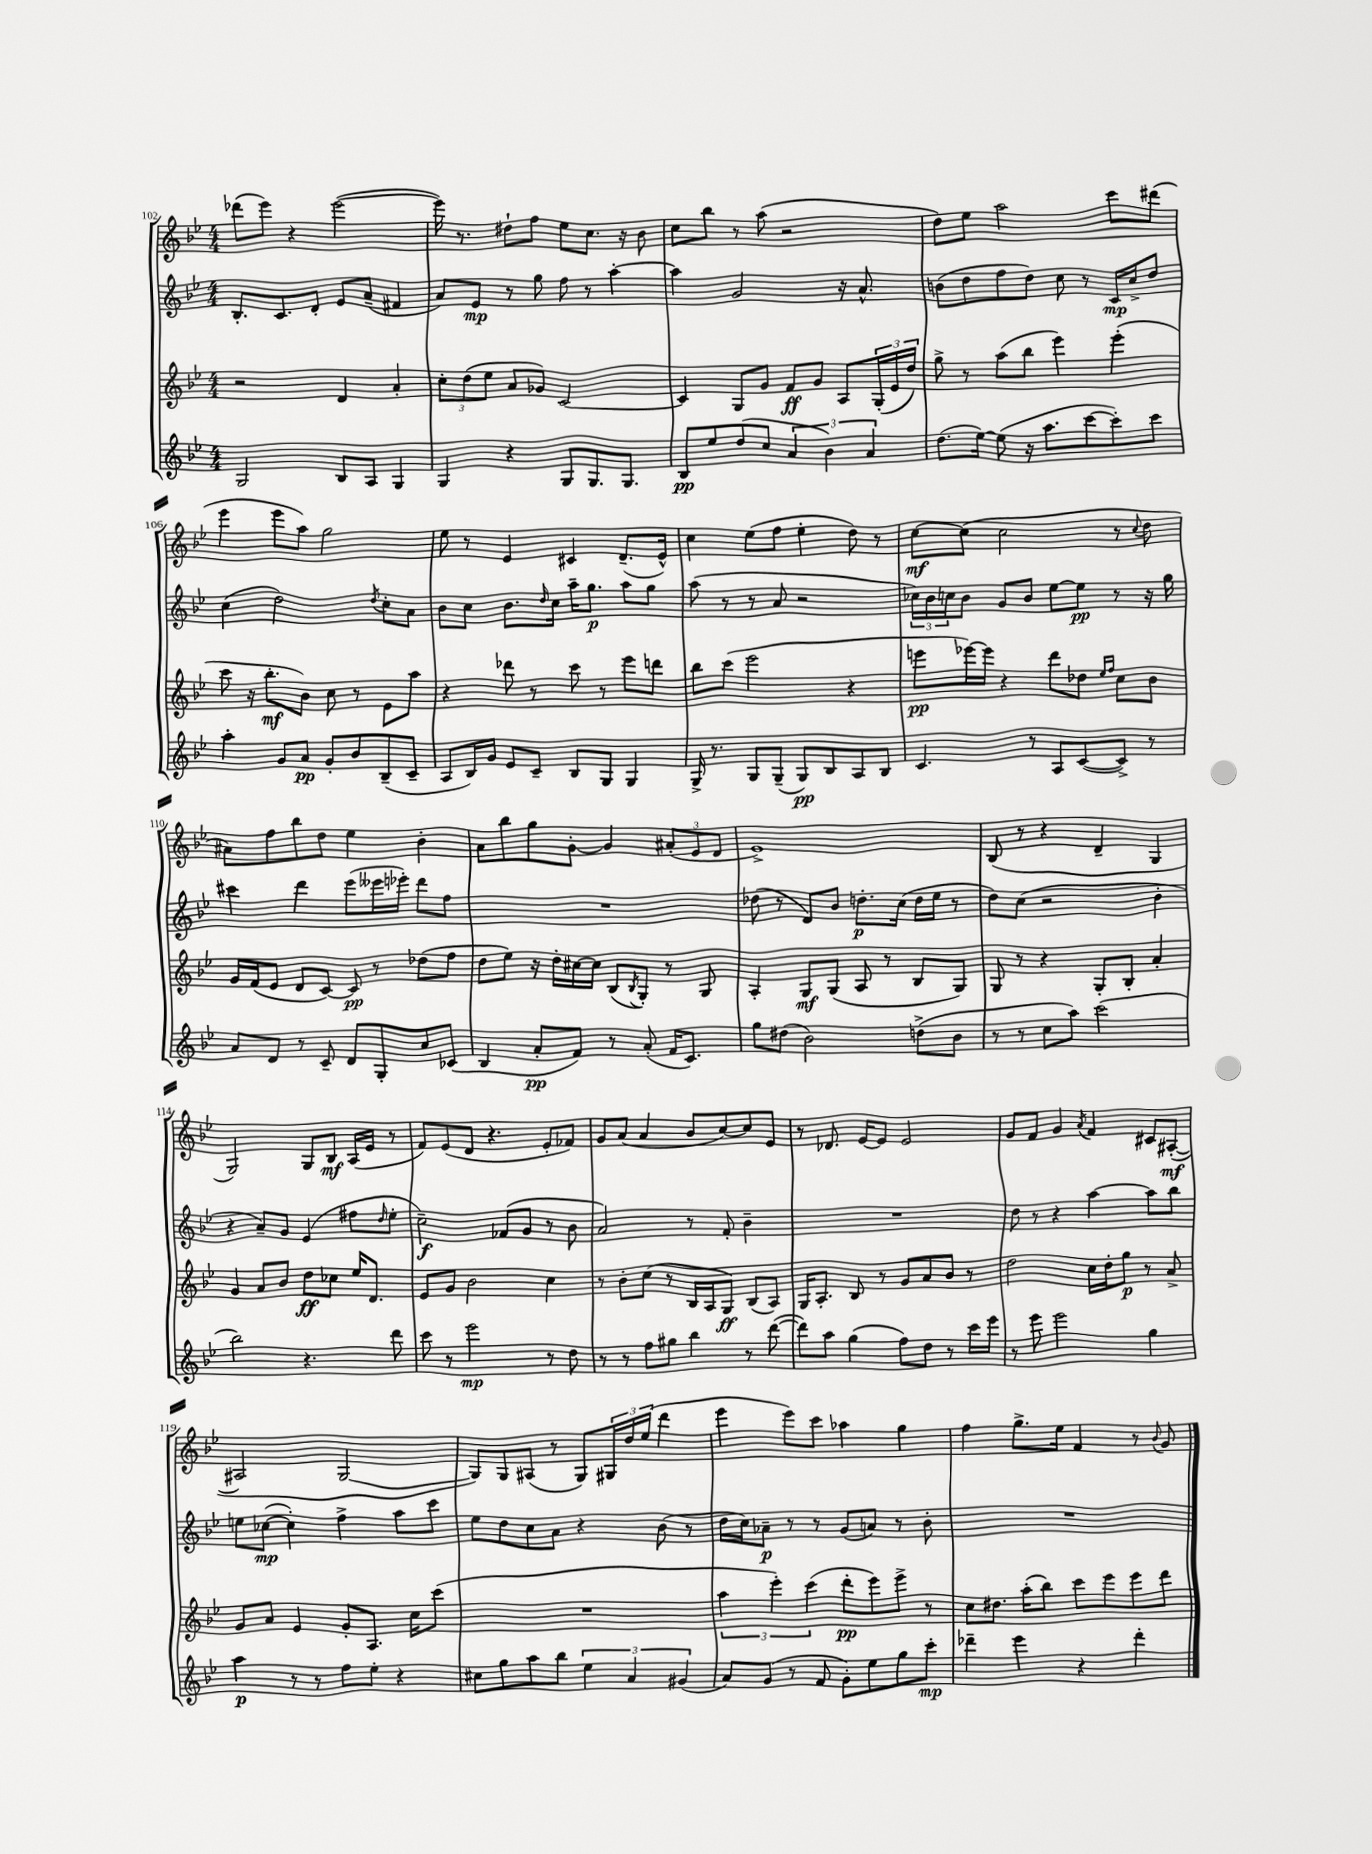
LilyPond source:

<<
\new StaffGroup <<
\new Staff = "s0" {
    \clef treble \key bes \major \numericTimeSignature \time 4/4
    des'''8( ees'''8) r4 ees'''2~( |
    ees'''16) r8. dis''8-! f''8 ees''8 c''8. r16 bes'8 |
    c''8 bes''8 r8 a''8( r2 |
    d''8) ees''8 a''2 c'''8 dis'''8( |
    ees'''4 ees'''8 a''8) g''2 |
    ees''8 r8 ees'4 cis'4 d'8.--( ees'16-^) |
    c''4 ees''8( f''8 ees''4-. d''8) r8 |
    c''8~\mf c''8( c''2 r8 \appoggiatura { c''8 } d''8 |
    ais'8) f''8 bes''8 d''8 ees''4 bes'4-. |
    a'8 bes''8 g''8 g'8~-. g'4 \tuplet 3/2 { ais'8-.( ees'8 d'8 } |
    ees'1->) |
    bes8( r8 r4 d'4-- g4 |
    g2) g8 bes8\mf a16( ees'16 r8 |
    f'8) ees'8( d'8 r4. ees'8-. fes'8) |
    g'8 a'8( a'4 bes'8 c''8~) c''8 ees'8 |
    r8 des'8. ees'16~ ees'8 ees'2 |
    g'8 f'8 g'4 \acciaccatura { a'8 } f'4 cis'8 ais8~-.\mf( |
    ais2 g2~ |
    g8) g8 ais8( r8 g8) \tuplet 3/2 { gis16 d''16 ees''16( } d'''4 |
    ees'''4 ees'''8) c'''8 aes''4 g''4 |
    f''4 g''8.-> ees''16 f'4 r8 \appoggiatura { bes'8 } g'8 \bar "|." |
}
\new Staff = "s1" {
    \clef treble \key bes \major \numericTimeSignature \time 4/4
    bes8.-. c'8. d'8-. ees'8 a'8--( fis'4 |
    a'8) ees'8\mp r8 g''8 f''8 r8 a''4~-. |
    a''4 g'2 r16 a'8.-^ |
    b'8( d''8 f''8 d''8) c''8 r8 c'16\mp c''16-> d''8 |
    c''4( d''2) \acciaccatura { d''8 } c''8-. a'8 |
    bes'8 c''8 bes'8. \grace { d''16 } c''16 a''16-- g''8.\p a''8 g''8 |
    a''8( r8 r8 a'8 r2 |
    \tuplet 3/2 { ces''16) bes'16 c''16 } bes'8 g'8 bes'8 ees''8~ ees''8\pp r8 r16 g''16 |
    cis'''4 d'''4 ees'''8( eeses'''16 ees'''16-.) d'''8 f''8 |
    R1 |
    des''8( r8 d'8) bes'8 d''8.-.\p c''16( d''16 ees''16 r8 |
    d''8) c''8( r2 bes'4-. |
    r4 a'8--) g'8 ees'4( fis''8 \grace { d''16 } ees''8-. |
    c''2--\f) fes'8( g'8 r8 bes'8 |
    a'2) r8 f'8-. bes'4-- |
    R1 |
    d''8 r8 r4 a''4~ a''8 bes''8 |
    e''8 ces''8~\mp( ces''4-.) f''4-> a''8 c'''8 |
    ees''8 d''8 c''8 a'8 r4 bes'8( r8 |
    d''16 c''16) aes'8--\p r8 r8 g'8( a'8) r8 bes'8-. |
    R1 \bar "|." |
}
\new Staff = "s2" {
    \clef treble \key bes \major \numericTimeSignature \time 4/4
    r2 d'4 a'4-. |
    \tuplet 3/2 { c''8-. d''8( ees''8 } a'8 ges'8) c'2~ |
    c'4 g8 g'8 f'8\ff g'8 a8 \tuplet 3/2 { g16-.( ees'16 d''16) } |
    g''8-> r8 a''8( bes''8 ees'''4) ees'''4-.( |
    c'''8 r16 bes''8.-.\mf bes'8) c''8 r8 ees'8 a''8 |
    r4 des'''8 r8 c'''8 r8 ees'''8 d'''8 |
    bes''8 c'''8( ees'''2 r4 |
    e'''8\pp ees'''16~) ees'''16 r4 d'''8 des''8 \grace { ees''16 f''16 } c''8 bes'8 |
    g'16 f'16( ees'8 d'8 c'8~) c'8\pp r8 des''8( f''8 |
    d''8 ees''8) r16 d''16-. cis''16~ cis''16 bes8( \acciaccatura { bes8 } g8-.) r8 g8 |
    a4-. g8\mf g8( a8 r8 bes8 g8) |
    g8 r8 r4 g8-. bes8-. a'4-. |
    g'4 a'8 bes'8 d''8\ff ces''8 ees''16 d'8. |
    ees'8 g'8 bes'2 c''4 |
    r8 bes'8-. c''8( r8 bes16 a16 g8\ff) bes8( a8) |
    g16 a8.-. bes8 r8 g'8 a'8 bes'8 r8 |
    d''2 c''16 d''16-. g''8\p r8 a'8-> |
    g'8 a'8 ees'4 g'8-. a8. c''16 c'''8( |
    R1 |
    \tuplet 3/2 { a''4 ees'''4-.) c'''4( } d'''8-.\pp ees'''8) ees'''8-> r8 |
    c''8 dis''8. a''16-.( bes''8) c'''8 ees'''8 ees'''8 d'''8 \bar "|." |
}
\new Staff = "s3" {
    \clef treble \key bes \major \numericTimeSignature \time 4/4
    g2 bes8 a8 g4 |
    g4 r4 g8 g8. g8. |
    bes8\pp ees''8 d''8( c''8 \tuplet 3/2 { a'4 bes'4) a'4 } |
    d''8.( ees''16~) ees''8( r16 a''8. c'''8~ c'''8-.) c'''8 |
    a''4-. g'8 a'8\pp g'8-. bes'8 bes8--( c'8-- |
    a8 bes16) g'16 ees'8 c'8-- bes8 g8 g4 |
    g16-> r8. g8 g8--( g8\pp) bes8 a8 bes8 |
    c'4. r8 a8 c'8~( c'8->) r8 |
    a'8 d'8 r8 c'8-- d'8 g8-. c''8 ces'8( |
    bes4 a'8-.\pp f'8) r8 a'8-.( f'16 c'8.) |
    g''8 dis''8( bes'2) d''8->( bes'8 |
    r8 r8 c''8 a''8) c'''2( |
    bes''2) r4. d'''8 |
    c'''8 r8 ees'''2\mp r8 d''8 |
    r8 r8 f''8 gis''8 bes''4 r8 d'''8~( |
    d'''8) a''8 g''4( f''8) d''8 r8 c'''16 ees'''16 |
    r8 ees'''8 ees'''2 g''4 |
    a''4\p r8 r8 f''8 ees''8-. r4 |
    cis''8 g''8 a''8 bes''8 \tuplet 3/2 { ees''4 a'4 gis'4( } |
    a'8) g'8( r8 f'8 g'8-.) ees''8 g''8 c'''8-.\mp |
    des'''4-- ees'''4 r4 des'''4-. \bar "|." |
}
>>
>>
\layout { \context { \Score currentBarNumber = #102 } }
